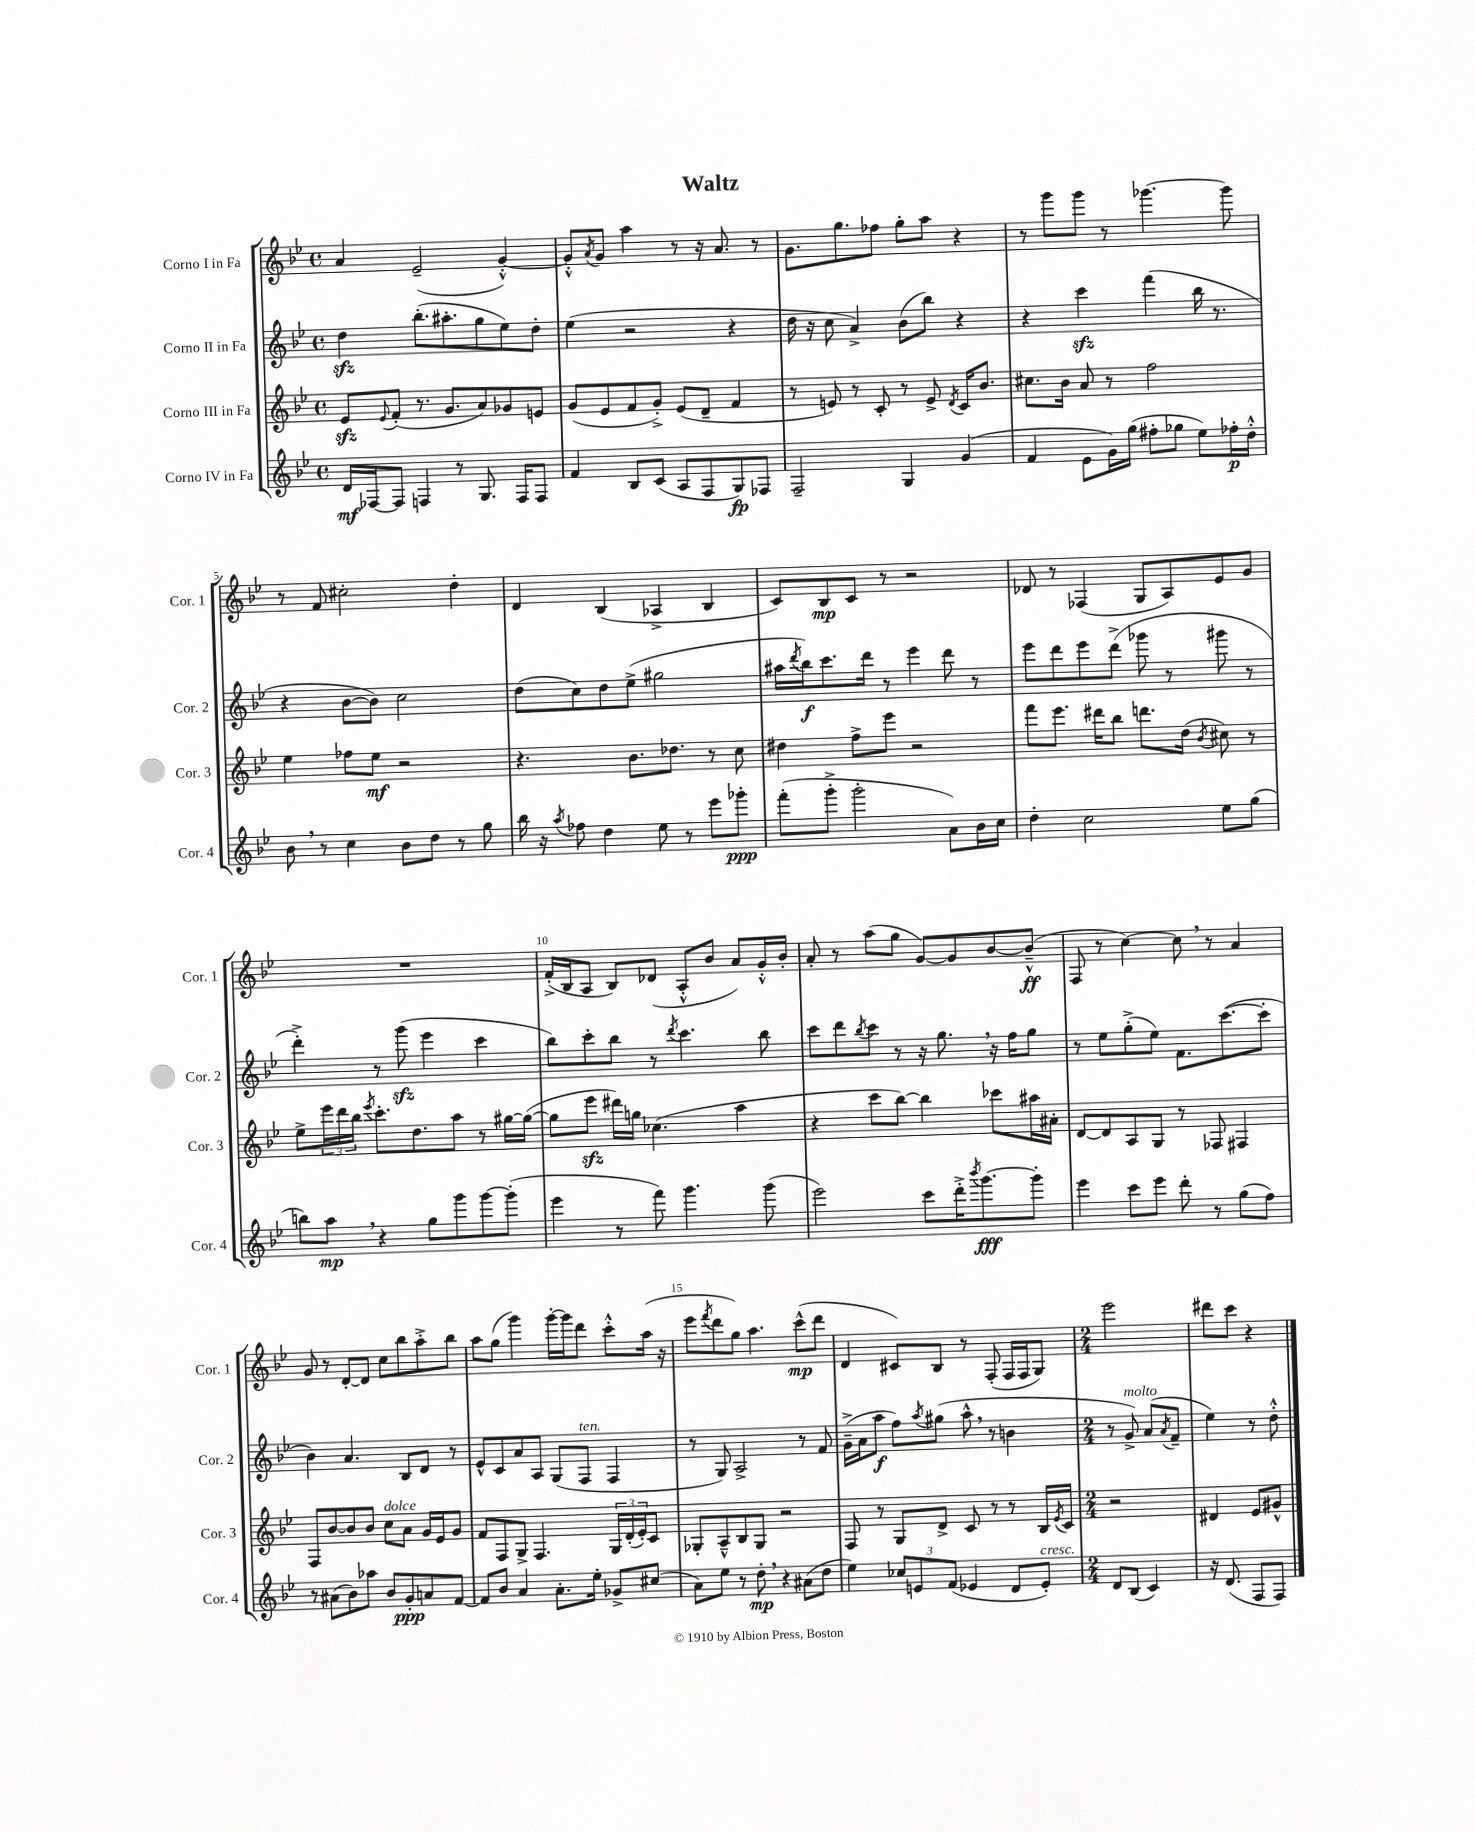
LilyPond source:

\header { title = "Waltz" }
<<
\new StaffGroup <<
\new Staff = "s0" \with { instrumentName = "Corno I in Fa" shortInstrumentName = "Cor. 1" } {
    \clef treble \key bes \major \defaultTimeSignature \time 4/4
    a'4 ees'2--( g'4~-.-^) |
    g'8-.-^ \acciaccatura { a'8 } g'8 a''4 r8 r16 a'8. r8 |
    g'8. g''8. fes''8 g''8-. a''8 r4 |
    r8 g'''8 g'''8 r8 ges'''4.~ ges'''8 |
    r8 f'8 cis''2-. d''4-. |
    d'4 bes4( aes4-> bes4 |
    c'8) bes8\mp c'8 r8 r2 |
    des'8 r8 fes4( g8 a8) ees'8 g'8 |
    R1 |
    f'16-.->( bes16 a8 bes8) des'8( a8-.-^ bes'8 a'8) g'16-.-^ bes'16-. |
    a'8-. r8 a''8( g''8 g'8~) g'8 bes'8~ bes'8---^\ff( |
    f8 r8 c''4~) c''8 \breathe r8 a'4 |
    g'8 r8 d'8~-. d'8 c''8 bes''8 a''8-.-> bes''8 |
    a''8 g''8( g'''4) g'''16~-. g'''16 d'''8 c'''8-.-^ a''16( r16 |
    ees'''8 \acciaccatura { f'''8 } d'''8 g''8) a''4. c'''8-^\mp( d'''8 |
    d'4 cis'8) bes8 r8 f8-.( f16 f16 g8) |
    \numericTimeSignature \time 2/4 ees'''2 |
    dis'''8 c'''8 r4 \bar "|." |
}
\new Staff = "s1" \with { instrumentName = "Corno II in Fa" shortInstrumentName = "Cor. 2" } {
    \clef treble \key bes \major \defaultTimeSignature \time 4/4
    d''4\sfz bes''8.-.( ais''8.-. g''8 ees''8) d''8-. |
    ees''4( r2 r4 |
    d''16 r16 c''8 a'4->) bes'8( bes''8) r4 |
    r4 c'''4\sfz f'''4( bes''16 r8. |
    r4 bes'8~ bes'8) c''2 |
    d''8( c''8) d''8 ees''8->( gis''2 |
    ais''16 \acciaccatura { d'''8 } bes''16\f) c'''8. d'''16 r8 ees'''4 d'''8 r8 |
    ees'''8 d'''8 ees'''8 d'''8->( ges'''8 r8 gis'''8 r8 |
    d'''4-.->) r8 g'''8\sfz( ees'''4 c'''4 |
    bes''8) c'''8-. bes''8 r8 \acciaccatura { d'''8 } c'''4. bes''8 |
    c'''8 d'''8 \acciaccatura { bes''8 } c'''8 r8 r16 g''8. \breathe r16 f''16 g''8 |
    r8 ees''8 g''8-.->( ees''8) f'8. c'''8.~( c'''8-. |
    bes'4) a'4. bes8 d'8 r8 |
    ees'8-^ c'8 a'8 a8 g8( f8^\markup { \italic "ten." } f4 |
    r8 g8) a2-> r8 f'8 |
    g'16--->( a'16 a''8\f f''8) \acciaccatura { a''8 } gis''8( a''8-^ \breathe r8 b'4 |
    \numericTimeSignature \time 2/4 r8 g'8->^\markup { \italic "molto" }) a'8( \acciaccatura { a'8 } f'8-- |
    ees''4) r8 d''8-.-^ \bar "|." |
}
\new Staff = "s2" \with { instrumentName = "Corno III in Fa" shortInstrumentName = "Cor. 3" } {
    \clef treble \key bes \major \defaultTimeSignature \time 4/4
    ees'8\sfz \appoggiatura { ees'8 } f'8-.( r8. g'8. a'8) ges'8 e'8 |
    g'8( ees'8 f'8 g'8-.->) ees'8( d'8-- f'4 |
    r8 e'8) r8 c'8-. r8 e'8-> \acciaccatura { d'8 } c'16 bes'8. |
    cis''8. bes'16 a'8 r8 f''2 |
    ees''4 fes''8 ees''8\mf r2 |
    r4. bes'8. des''8. r8 c''8 |
    dis''4 f''8-> ees'''8 r2 |
    f'''8 ees'''8. dis'''16 bes''8 d'''8. d''16( \acciaccatura { bes'8 } cis''8) r8 |
    ees''8-> \tuplet 3/2 { ees'''16 d'''16 bes''16 } \acciaccatura { ees'''8 } c'''8.-. d''8. a''8 r8 gis''16~ gis''16~( |
    gis''8 ees'''8\sfz dis'''16) g''16 ces''4.( a''4 |
    r4 c'''8 bes''8~) bes''4 ces'''8 ais''16 ais'16-. |
    d'8~ d'8 a8 g8 r8 fes8 fis4 |
    f8 bes'8~ bes'8 bes'8 c''8^\markup { \italic "dolce" } a'8 g'16 ees'16 g'8 |
    f'8 f8 g8-> f4. \tuplet 3/2 { g16 d'16-.( ees'16-.) } c'8 |
    ges8-. a8---^ bes8 ges8 r2 |
    f8 r8 g8 d'8-> c'8 r8 r8 bes16 \acciaccatura { ees'8 } c'16 |
    \numericTimeSignature \time 2/4 r2 |
    dis'4 ees'8 gis'8-^ \bar "|." |
}
\new Staff = "s3" \with { instrumentName = "Corno IV in Fa" shortInstrumentName = "Cor. 4" } {
    \clef treble \key bes \major \defaultTimeSignature \time 4/4
    d'16\mf fes16~ fes8 f4 r8 g8. f16 f8 |
    f'4 bes8 c'8( a8 f8 g8\fp) fes8 |
    f2-- g4 g'4( |
    f'4 ees'8 g'16) g''16( fis''8-. ges''8 ees''8) fes''16-.\p d''16-.-^ |
    bes'8 \breathe r8 c''4 bes'8 d''8 r8 g''8 |
    bes''16 r16 \acciaccatura { a''8 } fes''8 d''4 ees''8 r8 ees'''8 ges'''8-.\ppp |
    f'''8-.( g'''8-.-> g'''2-. a'8) bes'16 c''16 |
    d''4-. c''2 ees''8 g''8( |
    b''8) a''8\mp \breathe r4 g''8 g'''8 g'''8~ g'''8-.( |
    ees'''4 r8 f'''8) g'''4. g'''8( |
    ees'''2) c'''8 d'''16-.-> \acciaccatura { bes'''8 } g'''8.~\fff g'''8-. |
    ees'''4 c'''8 ees'''8 d'''8-. r8 g''8( f''8) |
    r8 ais'8( bes'8) aes''8 bes'8 g'8-.\ppp a'8 f'8~ |
    f'8 bes'8 a'4 a'8.-. ees''16-. ges'8-> cis''8( |
    a'8) ees''8 r8 d''8-.\mp \breathe r4 ais'8( d''8 |
    ees''4) \tuplet 3/2 { ces''8 e'8 f'8( } ees'4 d'8 ees'8-.^\markup { \italic "cresc." }) |
    \numericTimeSignature \time 2/4 d'8 bes8( c'4) |
    r16 d'8.( f8 f8) \bar "|." |
}
>>
>>
\layout { \context { \Score \override BarNumber.break-visibility = ##(#f #t #t) barNumberVisibility = #(every-nth-bar-number-visible 5) } }
